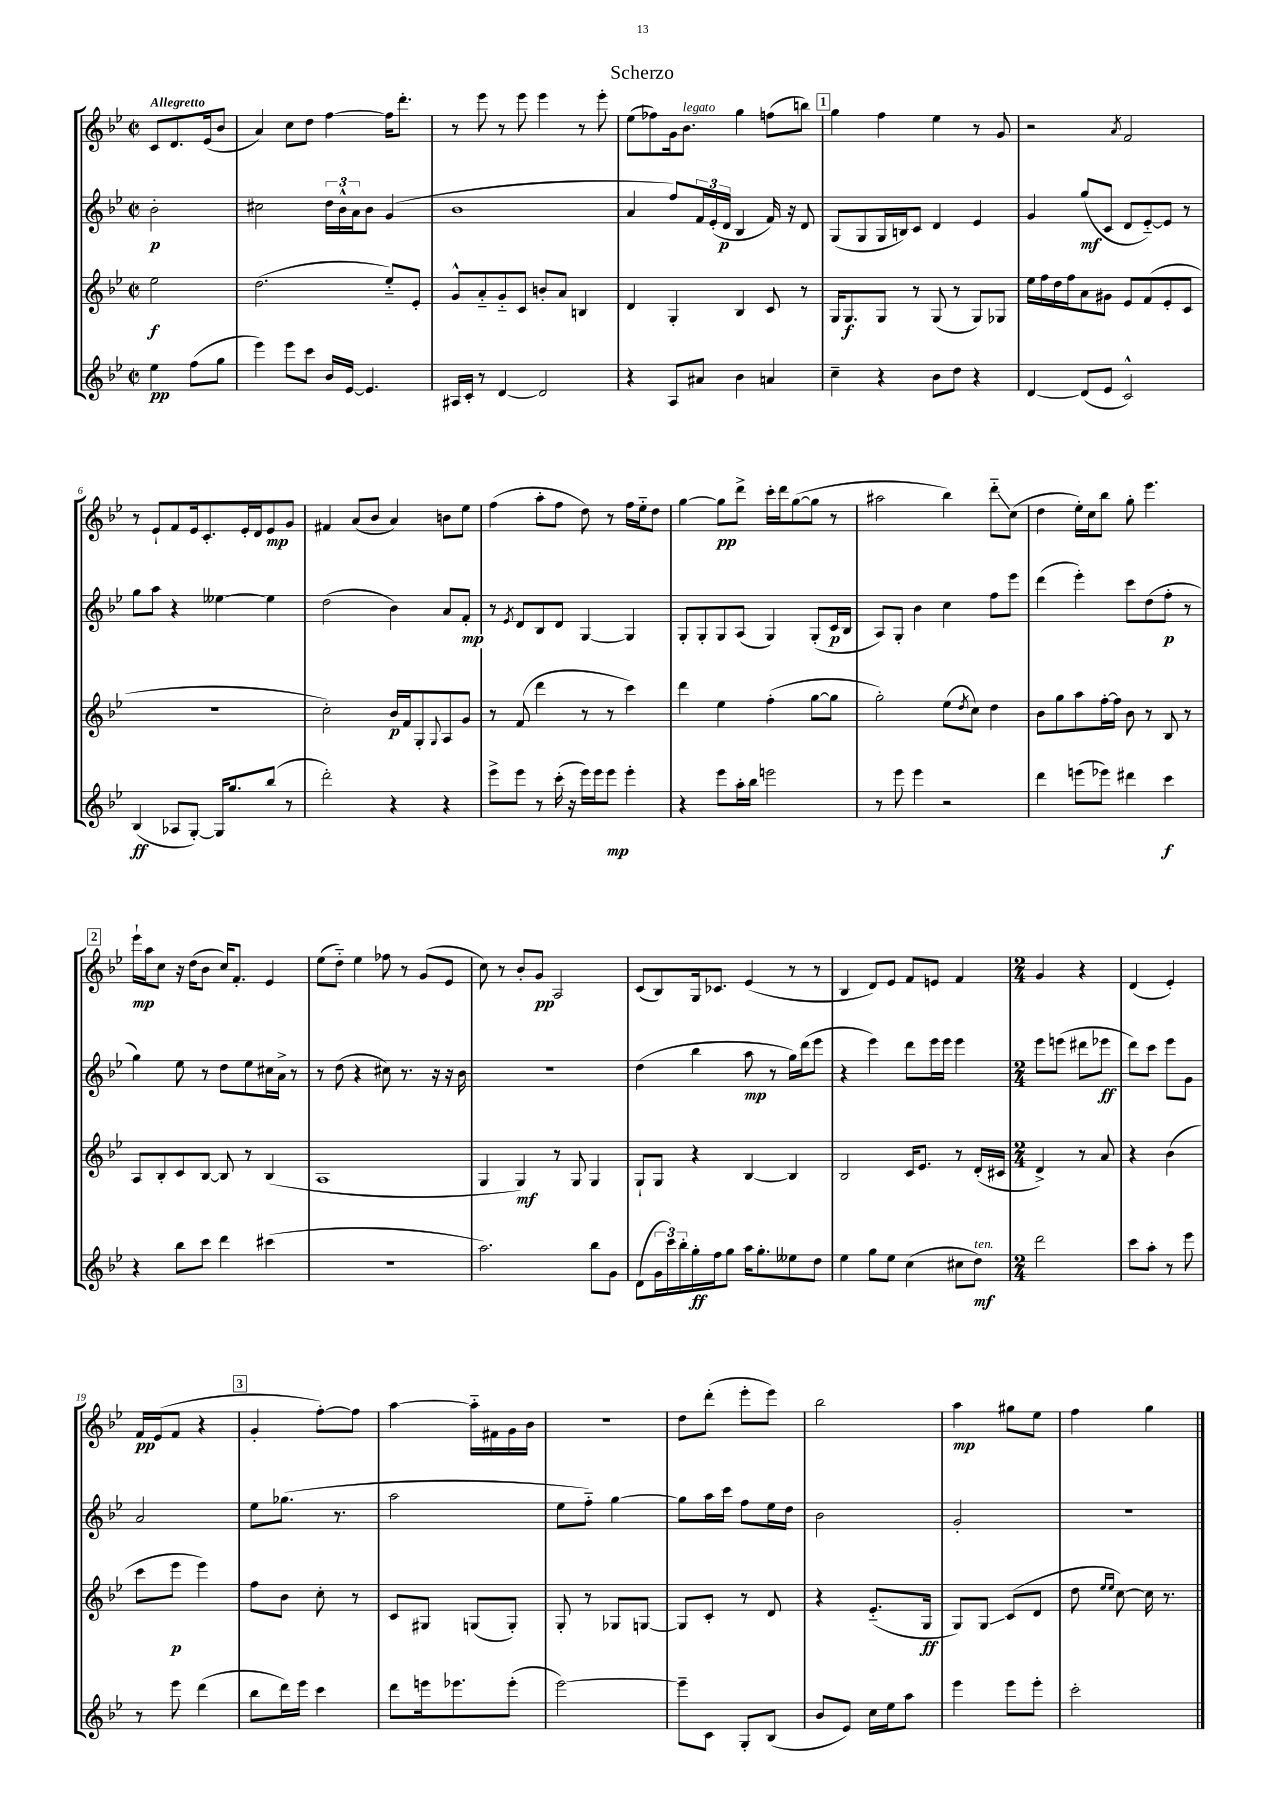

**kern	**kern	**kern	**kern
*staff4	*staff3	*staff2	*staff1
*clefG2	*clefG2	*clefG2	*clefG2
*k[b-e-]	*k[b-e-]	*k[b-e-]	*k[b-e-]
*M2/2	*M2/2	*M2/2	*M2/2
*met(c|)	*met(c|)	*met(c|)	*met(c|)
4ee-	2ee-	2b-'	8c
.	.	.	8.d
(8ff	.	.	.
.	.	.	(16e-
8gg	.	.	8b-
=	=	=	=
4eee-)	(2.dd	2cc#	4a)
8eee-	.	.	8cc
8ccc	.	.	8dd
16b-	.	24dd	[4ff
.	.	24b-^^	.
[16e-	.	.	.
.	.	24a	.
4.e-]	.	8b-	.
.	8ee-'~)	(4g	16ff]
.	.	.	8.ddd'
.	8e-'	.	.
=	=	=	=
16A#	8g^^	1b-	8r
16c'	.	.	.
8r	8a'~	.	8eee-
[4d	8g'~	.	8r
.	8c	.	8eee-
2d]	8b'	.	4eee-
.	8a	.	.
.	4B	.	8r
.	.	.	8eee-'
=	=	=	=
4r	4d	4a	(8ee-
.	.	.	8ff-)
8A	4G'	8ff)	16g
.	.	.	8.b-
8a#	.	24f	.
.	.	(24e-'	.
.	.	24d	.
4b-	4B-	4B-	4gg
4a	8c	16f)	(8ff
.	.	16r	.
.	8r	8d	8bb)
=	=	=	=
4cc~	16G	(8G	4gg
.	8.G	.	.
.	.	8G	.
4r	8G	16G	4ff
.	.	16B)	.
.	8r	8c	.
8b-	(8G	4d	4ee-
8dd	8r	.	.
4r	8G)	4e-	8r
.	8G-	.	8g
=	=	=	=
[4d	16ee-	4g	2r
.	16ff	.	.
.	16dd	.	.
.	16ff	.	.
(8d]	8a	(8gg	.
8e-	8g#	8c	.
.	.	.	8qa
2c^^)	8e-	8d	2f
.	(8f	[8e-'~)	.
.	8e-'	8e-]	.
.	8c	8r	.
=	=	=	=
(4B-	1r	8gg	8r
.	.	8aa	8e-`
8A-	.	4r	8f
[8G')	.	.	16e-
.	.	.	8.c'
16G]	.	[4ee--	.
8.gg	.	.	.
.	.	.	16e-'
.	.	.	16d
(8bb-	.	4ee--]	8e-
8r	.	.	8g
=	=	=	=
2ddd')	2cc')	(2dd	4f#
.	.	.	(8a
.	.	.	8b-
4r	16b-	4b-)	4a)
.	16f	.	.
.	8G'	.	.
.	8qqG	.	.
4r	8A	8a	8b
.	8g	8f'	8ee-
=	=	=	=
8eee-^	8r	8r	(4ff
.	.	8qe-	.
8eee-	(8f	8d	.
8r	4ddd	8B-	8aa'
(16ccc'	.	8d	8ff
16r	.	.	.
16eee-)	8r	[4G	8dd)
16eee-	.	.	.
8eee-	8r	.	8r
4eee-'	4ccc)	4G]	16ff
.	.	.	16ee-'~
.	.	.	8dd
=	=	=	=
4r	4ddd	8G'	[4gg
.	.	8G'	.
8eee-	4ee-	8G	8gg]
16aa'	.	(8A	8ddd^
16bb-	.	.	.
2eee	(4ff'	4G)	16ccc'
.	.	.	16ddd
.	.	.	([8gg
.	[8gg	(8G'	8gg]
.	8gg]	16c	8r
.	.	16B-	.
=	=	=	=
8r	2gg')	8A)	2aa#
8eee-	.	8G'	.
4eee-	.	4b-	.
2r	(8ee-	4cc	4bb-)
.	8qdd	.	.
.	8cc)	.	.
.	4dd	8ff	8ddd'~
.	.	8eee-	(8cc
=	=	=	=
4ddd	8b-	(4ddd	4dd
.	8gg	.	.
(8eee	8aa	4eee-')	16ee-')
.	.	.	16cc
8eee-)	[16ff'	.	8bb-
.	16ff]	.	.
4ddd#	8b-	8ccc	8gg'
.	8r	(8dd	4.eee-
4ccc	8B-	8ff'	.
.	8r	8r	.
=	=	=	=
4r	8A	4gg)	16eee-`
.	.	.	16aa
.	8B-'	.	8cc
8bb-	8c	8ee-	16r
.	.	.	(16dd
8ccc	[8B-	8r	8b-
4ddd	8B-]	8dd	16cc)
.	.	.	8.f'
.	8r	8ee-	.
(4ccc#	(4B-	16cc#	4e-
.	.	16a^	.
.	.	8r	.
=	=	=	=
1r	1A	8r	(8ee-
.	.	(8dd	8dd'~)
.	.	4r	4ee-
.	.	8cc#)	8ff-
.	.	8.r	8r
.	.	.	(8g
.	.	16r	.
.	.	16r	8e-
.	.	16b-	.
=	=	=	=
2.aa)	4G	1r	8cc)
.	.	.	8r
.	4G)	.	8b-'
.	.	.	8g
.	8r	.	2A
.	8G	.	.
8bb-	4G	.	.
8g	.	.	.
=	=	=	=
(8d	8G`	(4dd	(8c
24g	8G	.	8B-)
24ccc)	.	.	.
24bb-'	.	.	.
16gg'	4r	4bb-	16G
16ff	.	.	8.c-
8gg	.	.	.
16aa	[4B-	8aa	(4e-
8.gg'	.	.	.
.	.	8r	.
8ee--	4B-]	16gg)	8r
.	.	(16ddd	.
8dd	.	8eee-	8r
=	=	=	=
4ee-	2B-	4r	4B-
8gg	.	4eee-)	8d)
8ee-	.	.	8e-
(4cc	16c	8ddd	8f
.	8.e-	.	.
.	.	16eee-	8e
.	.	16eee-	.
8cc#	8r	4eee-	4f
8dd)	(16d'	.	.
.	16c#	.	.
=	=	=	=
*M2/4	*M2/4	*M2/4	*M2/4
2ddd	4d^)	8eee-	4g
.	.	(8eee	.
.	8r	8ddd#	4r
.	8a	8eee-	.
=	=	=	=
8ccc	4r	8ddd)	(4d
8aa'	.	8ccc	.
8r	(4b-	8eee-	4e-')
8eee-	.	8g	.
=	=	=	=
8r	8ccc	2a	16f
.	.	.	(16e-
8eee-	8eee-	.	8f
(4ddd	4eee-)	.	4r
=	=	=	=
8bb-	8ff	8ee-	4g'
16ddd)	8b-	(8.gg-	.
16eee-	.	.	.
4ccc	8cc'	.	[8ff')
.	.	8.r	.
.	8r	.	8ff]
=	=	=	=
8ddd	8c	2aa	[4aa
16eee	8G#	.	.
8.eee-	.	.	.
.	(8G	.	16aa'~]
.	.	.	16f#
(8eee-'	8G')	.	16g
.	.	.	16b-
=	=	=	=
[2eee-)	8G'	8ee-	2r
.	8r	8ff'~)	.
.	8G-	[4gg	.
.	[8G	.	.
=	=	=	=
8eee-~]	8G]	8gg]	8dd
8c	8c'	16aa	(8ddd'
.	.	16ccc	.
8G'	8r	8ff	8eee-'
(8B-	8d	16ee-	8eee-)
.	.	16dd	.
=	=	=	=
8b-	4r	2b-	2bb-
8e-)	.	.	.
16cc	(8.e-'~	.	.
16ee-	.	.	.
8aa	.	.	.
.	16G	.	.
=	=	=	=
4eee-	8G)	2g'	4aa
.	8G	.	.
8eee-	(8c	.	8gg#
8eee-'	8d	.	8ee-
=	=	=	=
2ccc'	8dd	2r	4ff
.	16qqee-	.	.
.	16qqee-	.	.
.	[8cc)	.	.
.	16cc]	.	4gg
.	8.r	.	.
==	==	==	==
*-	*-	*-	*-
